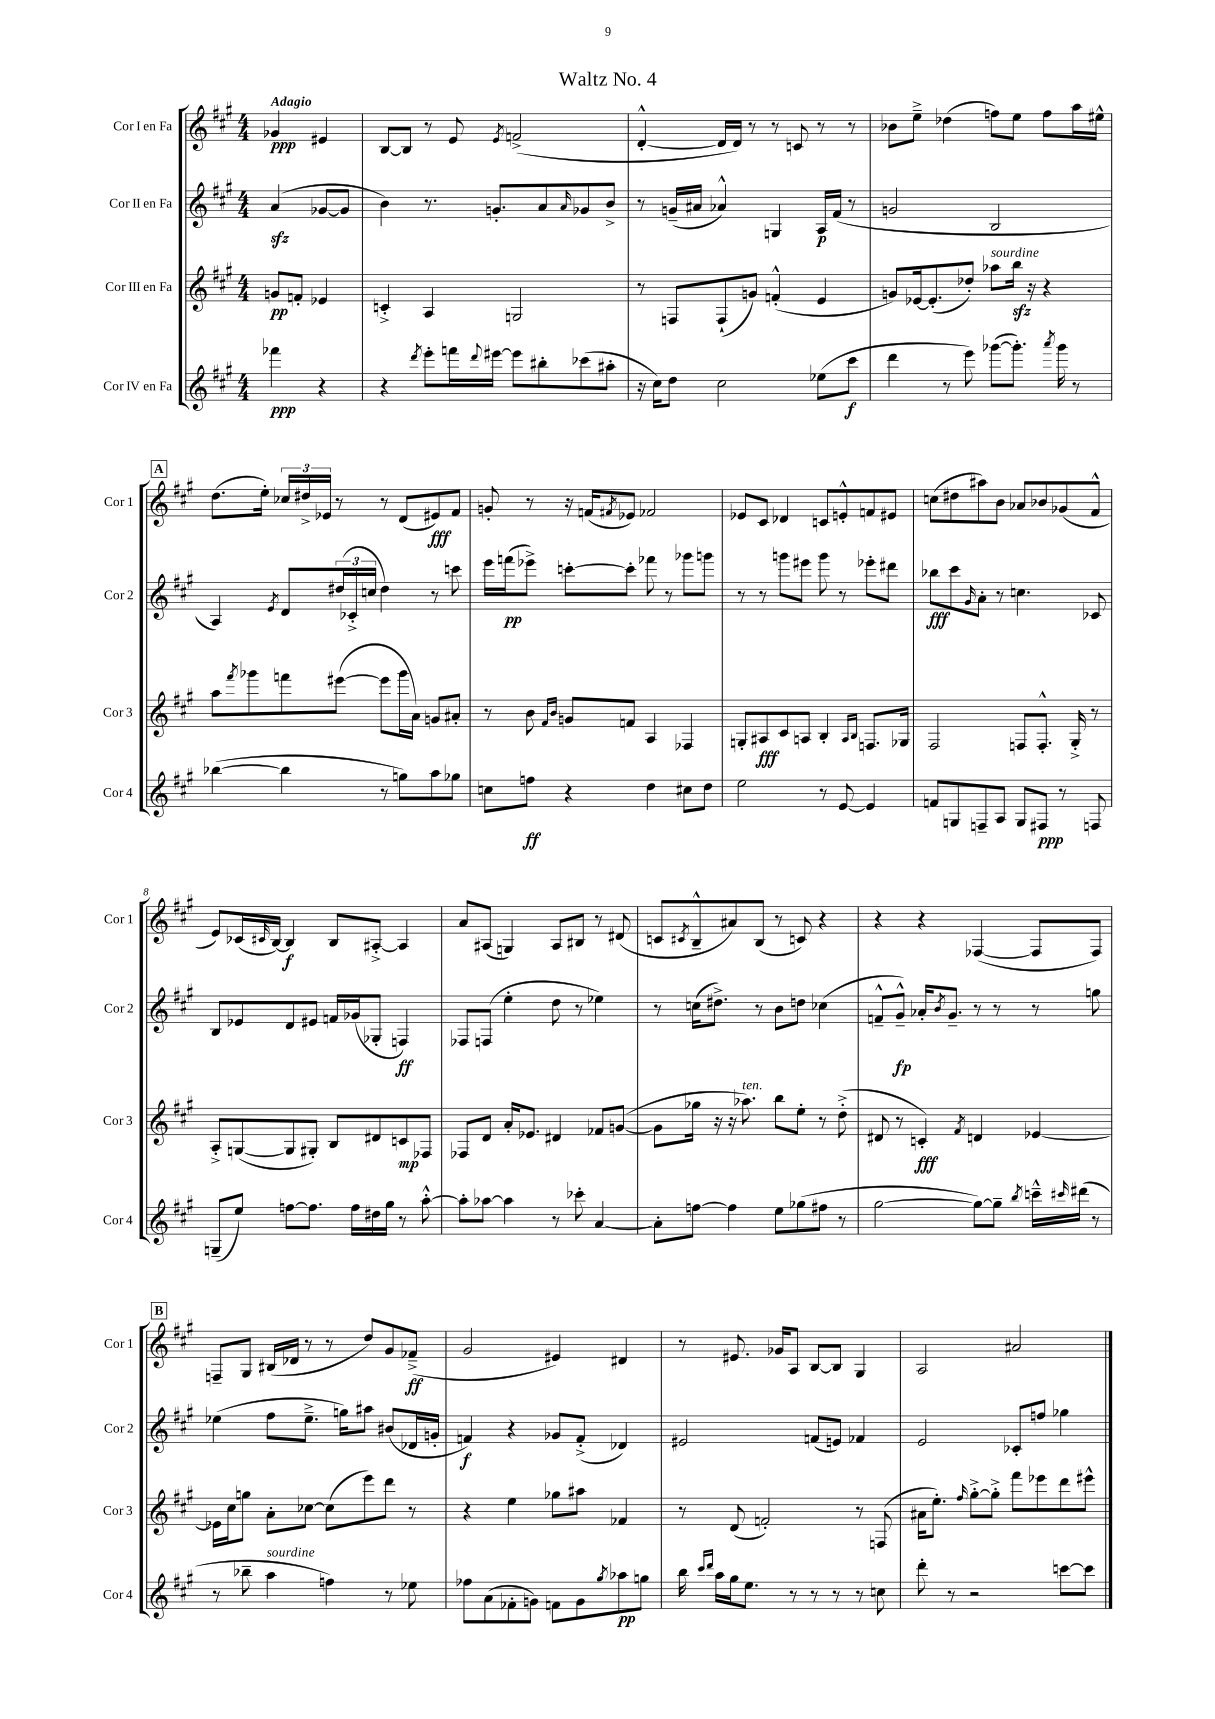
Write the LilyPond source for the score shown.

\header { title = "Waltz No. 4" }
<<
\new StaffGroup <<
\new Staff = "s0" \with { instrumentName = "Cor I en Fa" shortInstrumentName = "Cor 1" } {
    \clef treble \key a \major \numericTimeSignature \time 4/4 \partial 2 \tempo "Adagio"
    ges'4\ppp eis'4 |
    b8~ b8 r8 e'8 \acciaccatura { e'8 } f'2->( |
    d'4~-.-^ d'16 d'16) r8 r8 c'8 r8 r8 |
    bes'8 e''8---> des''4( f''8) e''8 f''8 a''16 eis''16-^ |
    \mark \markup { \box "A" } d''8.( e''16-.) \tuplet 3/2 { ces''16 dis''16-> ees'16 } r8 r8 d'8( eis'8\fff) fis'8 |
    g'8-. r8 r16 f'16( \acciaccatura { fis'8 } ees'8) fes'2 |
    ees'8 cis'8 des'4 c'8 e'8-.-^ f'8 eis'8 |
    c''8( dis''8 ais''8) b'8 aes'8 bes'8 ges'8( fis'8-^ |
    e'8) ces'16( \grace { cis'16 } b16~) b4\f b8 ais8~-.-> ais4 |
    a'8 ais8( g4) ais8 bis8 r8 dis'8( |
    c'8 \acciaccatura { cis'8 } b8---^ ais'8) b8( r8 c'8) r4 |
    r4 r4 fes4~( fes8 fes8) |
    \mark \markup { \box "B" } f8-- gis8 bis16( des'16 r8 r8 d''8) gis'8 fes'8--->\ff( |
    gis'2 eis'4) dis'4 |
    r8 eis'8. ges'16 a8 b8~ b8 gis4 |
    a2 ais'2 \bar "|." |
}
\new Staff = "s1" \with { instrumentName = "Cor II en Fa" shortInstrumentName = "Cor 2" } {
    \clef treble \key a \major \numericTimeSignature \time 4/4 \partial 2
    a'4\sfz( ges'8~ ges'8 |
    b'4) r8. g'8.-. a'8 \grace { a'16 } ges'8 b'8-> |
    r8 g'16--( ais'16 aes'4-^) g4 a16\p fis'16( r8 |
    g'2 b2 |
    \mark \markup { \box "A" } a4) \acciaccatura { e'8 } d'8 \tuplet 3/2 { dis''16( ces'16-.-> c''16 } dis''4) r8 c'''8 |
    e'''16 f'''16\pp( ees'''8->) c'''8~-. c'''8-. fes'''8 r8 ges'''8 g'''8 |
    r8 r8 g'''8 eis'''8 g'''8 r8 ees'''8-. dis'''8 |
    bes''8\fff cis'''8 \grace { gis'16 } a'8-. r8 c''4. ces'8 |
    b8 ees'8 d'8 eis'8 f'16 ges'16( ges8-. f4\ff) |
    fes8 f8( e''4-. d''8 r8 ees''4) |
    r8 c''16( dis''8.->) r8 b'8 d''8 ces''4( |
    f'8---^ gis'8---^\fp) aes'16-. \acciaccatura { b'8 } gis'8.-- r8 r8 r8 g''8 |
    \mark \markup { \box "B" } ees''4( fis''8 ees''8.---> g''16) ais''8 bis'8( des'16 g'16-. |
    f'4\f) r4 ges'8 f'8-.->( des'4) |
    eis'2 f'8( e'8) fes'4 |
    e'2 ces'8-. f''8 ges''4 \bar "|." |
}
\new Staff = "s2" \with { instrumentName = "Cor III en Fa" shortInstrumentName = "Cor 3" } {
    \clef treble \key a \major \numericTimeSignature \time 4/4 \partial 2
    g'8\pp f'8-. ees'4 |
    c'4-.-> a4 g2 |
    r8 f8 f8-!( g'8) f'4-.-^( e'4 |
    g'8) ees'16~ ees'8.-.( des''8-.) aes''8^\markup { \italic "sourdine" } b''16\sfz r16 r4 |
    \mark \markup { \box "A" } a''8 \acciaccatura { fis'''8 } ges'''8 f'''8 eis'''8~( eis'''8 ges'''16 a'16) g'8 ais'8-. |
    r8 b'8 \grace { fis'16 b'16 } g'8 f'8 a4 fes4 |
    g8-. ais8\fff cis'8 a8 b4-. \grace { a16 b16 } f8. ges16 |
    fis2 f8 f8.-.-^ gis16-.-> r8 |
    a8-.-> g8~( g8 gis8-.) b8 dis'8 c'8\mp fes8 |
    fes8 d'8 a'16-. ees'8. dis'4 fes'8 g'8~( |
    g'8 ges''16 r16 r16 aes''8.^\markup { \italic "ten." }) b''8 e''8-. r8 d''8-.->( |
    dis'8 r8 c'4-.\fff) \acciaccatura { fis'8 } d'4 ees'4~ |
    \mark \markup { \box "B" } ees'16 cis''16 g''8 a'8-. ces''8~ ces''8( e'''8) d'''8 r8 |
    r4 e''4 ges''8 ais''8 fes'4 |
    r8 d'8( f'2-.) r8 f8( |
    ais'16 e''8.-.) \grace { fis''16 } gis''8~-.-> gis''8-.-> fis'''8 ees'''8 d'''8 eis'''8-^ \bar "|." |
}
\new Staff = "s3" \with { instrumentName = "Cor IV en Fa" shortInstrumentName = "Cor 4" } {
    \clef treble \key a \major \numericTimeSignature \time 4/4 \partial 2
    fes'''4\ppp r4 |
    r4 \acciaccatura { d'''8 } e'''8-. f'''16 \appoggiatura { d'''8 } eis'''16~ eis'''8 bis''8-. ces'''8( ais''8-. |
    r16 cis''16) d''8 cis''2 ees''8( cis'''8\f |
    d'''4 r8 e'''8) ges'''8~( ges'''8.-.) \acciaccatura { a'''8 } ges'''16 r8 |
    \mark \markup { \box "A" } bes''4~( bes''4 r8 g''8) a''8 ges''8 |
    c''8 f''8\ff r4 d''4 cis''8 d''8 |
    e''2 r8 e'8~ e'4 |
    f'8 g8 f8-- a8 g8 fis8\ppp r8 f8 |
    g8--( e''8) f''8~ f''8. f''16 dis''16 gis''16 r8 a''8~-.-^ |
    a''8-. aes''8~ aes''4 r8 ces'''8-. a'4~ |
    a'8-. f''8~ f''4 e''8 ges''8( fis''8 r8 |
    gis''2~ gis''8~) gis''8-- \acciaccatura { b''8 } c'''16---^ \grace { cis'''16 } dis'''16( r8 |
    \mark \markup { \box "B" } r8 bes''8-- a''4^\markup { \italic "sourdine" } f''4) r8 ees''8 |
    fes''8 a'8( fes'8-. g'8) f'8 g'8 \acciaccatura { gis''8 } aes''8\pp g''8 |
    b''16 \grace { cis'''16 d'''16 } a''16 gis''16 e''8. r8 r8 r8 r8 c''8 |
    d'''8-. r8 r2 c'''8~ c'''8 \bar "|." |
}
>>
>>
